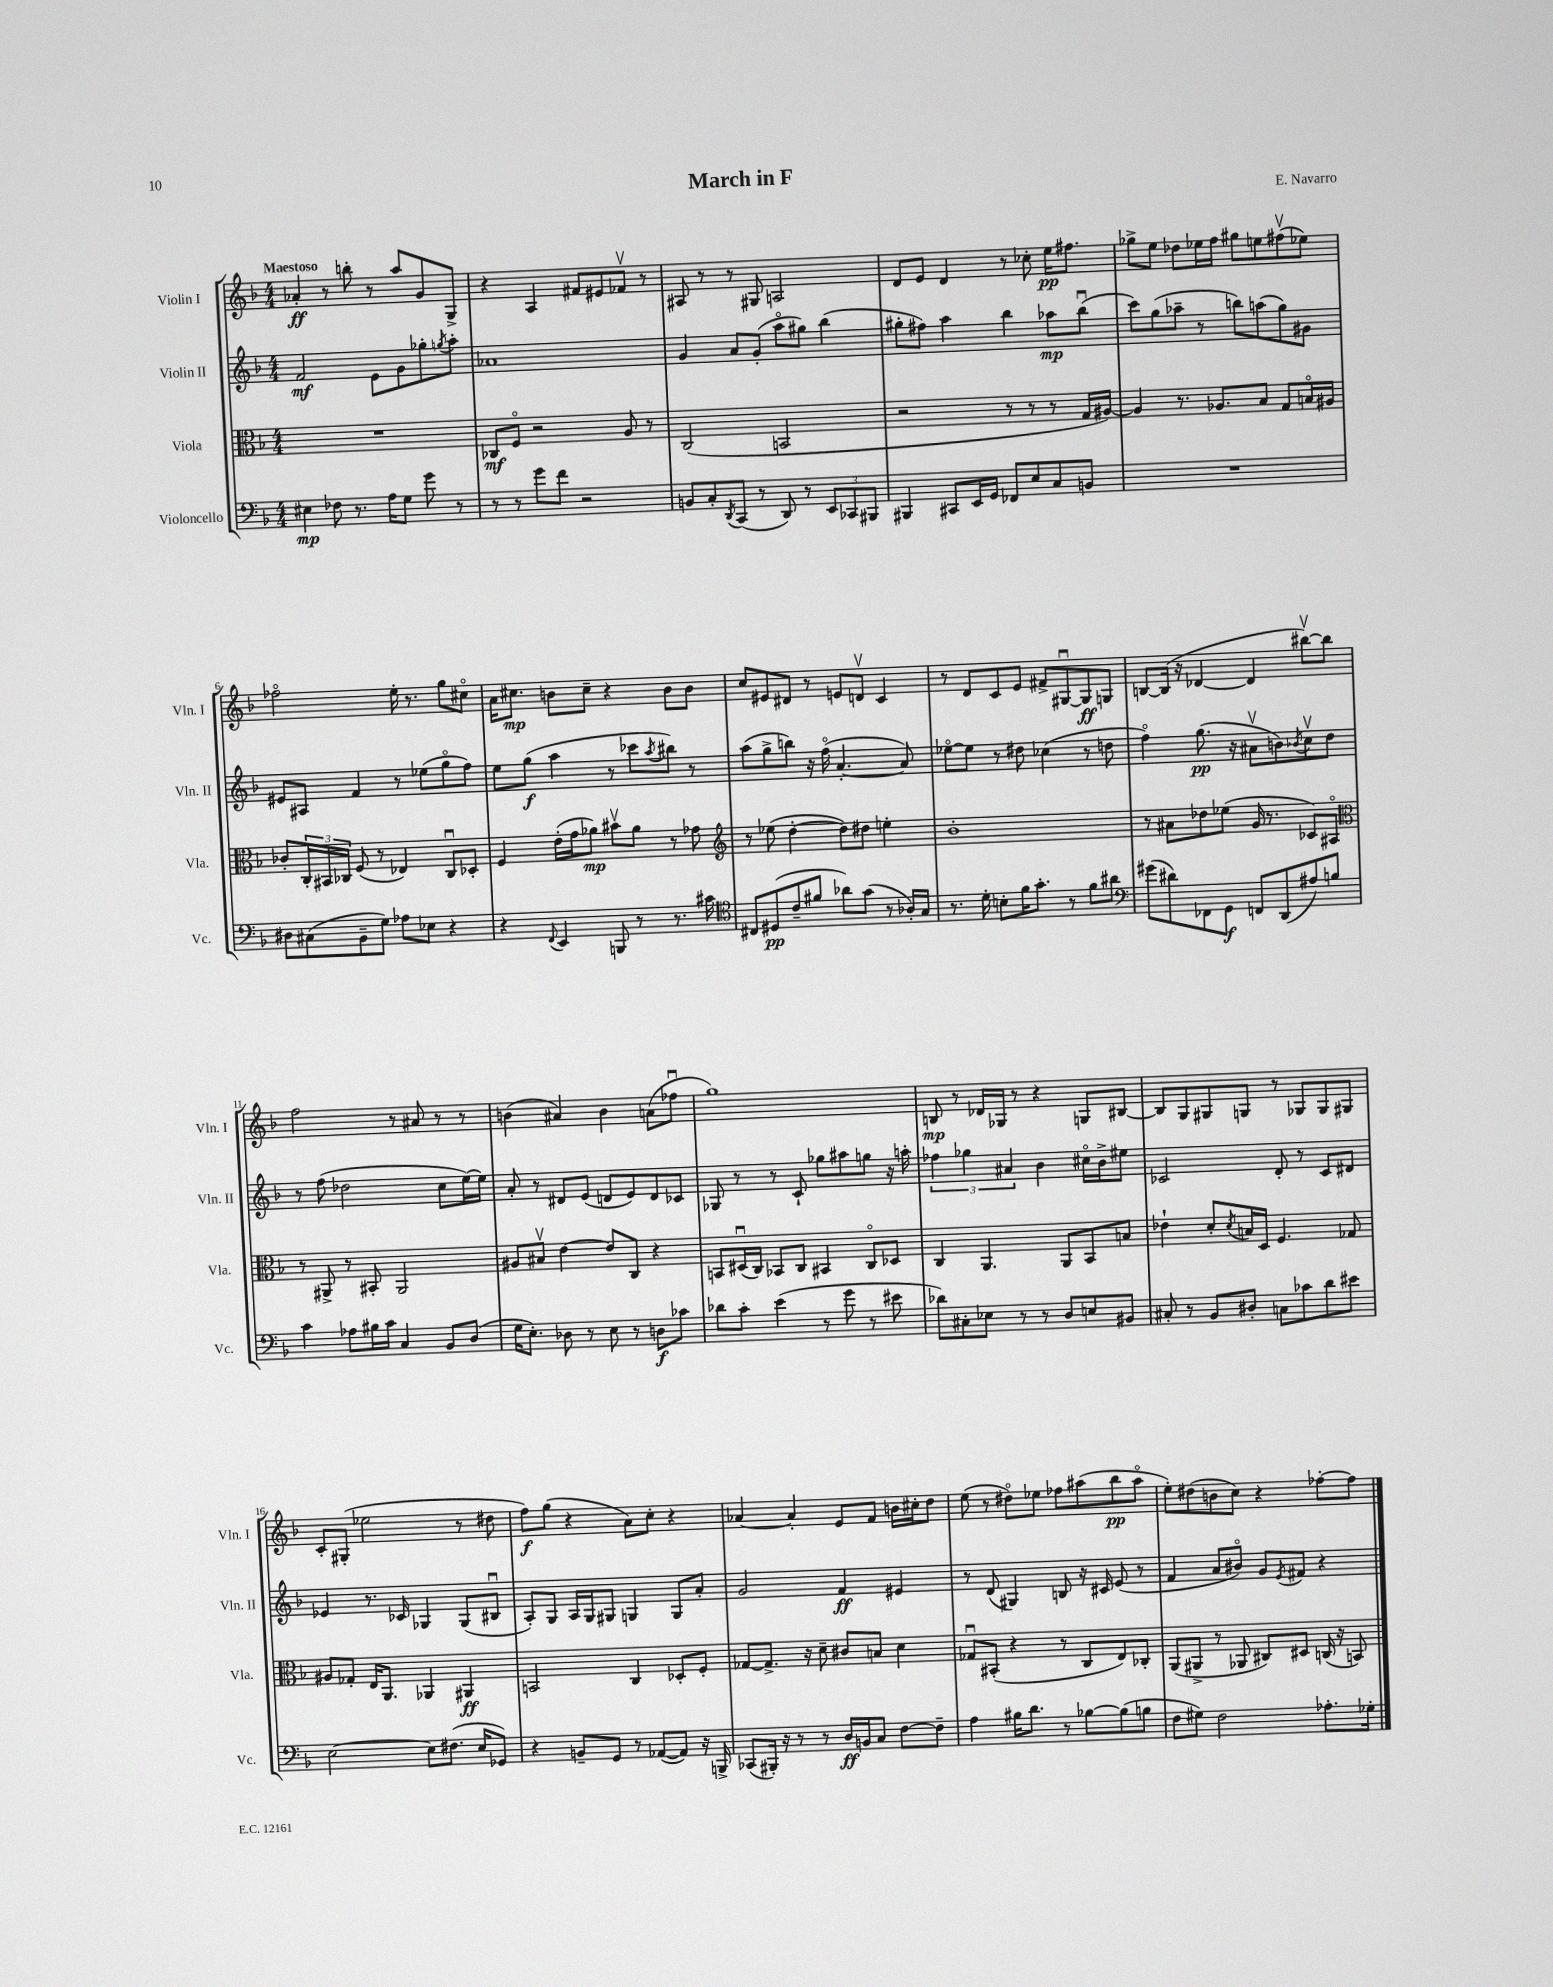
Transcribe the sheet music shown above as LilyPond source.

\header { title = "March in F" composer = "E. Navarro" }
<<
\new StaffGroup <<
\new Staff = "s0" \with { instrumentName = "Violin I" shortInstrumentName = "Vln. I" } {
    \clef treble \key f \major \numericTimeSignature \time 4/4 \tempo "Maestoso"
    aes'4-.\ff r8 b''8-. r8 a''8 g'8 g8-> |
    r4 a4 fis'8 eis'8 fes'8\upbow r8 |
    ais8 r8 r8 gis8 a2 |
    d'8 e'8 d'4 r8 ces''8-. e''16\pp fis''8. |
    ges''8-> e''8 des''8 ees''16 f''16 gis''8 e''8 fis''8\upbow( ees''8) |
    fes''2\flageolet e''16-. r8. g''8 cis''8\flageolet |
    a'16 cis''8.\mp b'8 cis''8-- r4 b'8 b'8 |
    c''8 eis'8 dis'8 r8 e'8 d'8\upbow c'4 |
    r8 d'8 c'8 e'8 fis'8-> gis8~\downbow gis8\ff g8 |
    b8~ b16( r16 des'4~ des'4 bis''8~\upbow) bis''8 |
    f''2 r8 ais'8 r8 r8 |
    b'4( ais'4) b'4 a'8( fes''8\downbow |
    g''1) |
    b8\mp r8 des'16 ges16 r8 r4 g8 bis8~ |
    bis8 g8 gis8 g8 r8 ges8 ges8 gis8 |
    c'8-. gis8-.( ees''2 r8 dis''8 |
    f''8\f) g''8( r4 a'8) c''8-. r4 |
    aes'4~ aes'4-. e'8 f'8 b'16 cis''16-. d''8 |
    e''8( r8 dis''8\flageolet) ees''8 fes''8 ais''8( bes''8\pp ais''8\flageolet |
    e''8-.) dis''8( b'8 c''8) r4 fes''8~-. fes''8 \bar "|." |
}
\new Staff = "s1" \with { instrumentName = "Violin II" shortInstrumentName = "Vln. II" } {
    \clef treble \key f \major \numericTimeSignature \time 4/4
    f'2\mf e'8 g'8 ges''8-. \acciaccatura { g''8 } a''8-. |
    aes'1 |
    g'4 a'8 g'8-.( a''8\flageolet gis''8) bes''4( |
    gis''8-. fis''8) a''4 bes''4 aes''8\mp bes''8\downbow( |
    c'''8) g''8( aes''8-- r8 b''8) a''8( g''8) gis'8 |
    eis'8 ais8 f'4 r8 ees''8( g''8\flageolet f''8) |
    e''8 g''8\f( a''4 r8 ces'''8 \acciaccatura { a''8 } bis''8) r8 |
    a''8( g''8-> b''8) r16 f''16\flageolet( a'4.~-. a'8) |
    ees''8~\flageolet ees''8 r8 dis''8 ces''4( r8 d''8 |
    f''4\flageolet) g''8.\pp( r16 ais'8\upbow b'8) \acciaccatura { bes'8 } c''8\upbow d''8 |
    r8 f''8( des''2 c''8 e''16~) e''16 |
    a'8-. r8 dis'8 e'8( d'8 e'8) d'8 ces'8 |
    ges8 r8 r8 c'8-! ges''8 ais''8 g''8 r16 a''16-. |
    \tuplet 3/2 { fes''4 ges''4 ais'4 } bes'4 cis''16\flageolet bes'16-> eis''8 |
    ces'2 d'8-. r8 ces'8 dis'8 |
    ees'4 r8. ces'16 ges4 ges8( bis8\downbow |
    a8-.) g8 a16 g16 gis8 g4 g8 a'8-. |
    g'2 f'4\ff eis'4 |
    r8 d'8( gis4) b8 r16 cis'16 e'8( r8 |
    f'4 a'8 bis'8\flageolet) g'8 \acciaccatura { e'8 } fis'8 r4 \bar "|." |
}
\new Staff = "s2" \with { instrumentName = "Viola" shortInstrumentName = "Vla." } {
    \clef alto \key f \major \numericTimeSignature \time 4/4
    R1 |
    ces8\mf f8\flageolet r2 a8 r8 |
    c2( b,2 |
    r2 r8 r8 r8 g16 ais16~) |
    ais4 r8. aes8. bes8 g8 b16\flageolet ais16 |
    ces'8-. \tuplet 3/2 { c16-. bis,16 ces16 } f8( r8 ees4) ces8\downbow des8-. |
    f4 e'16-.( g'16 aes'8\mp) bis'8\upbow aes'8 r8 ges'8 |
    \clef treble r8 ees''8( d''4~-. d''8) dis''8 e''4-. |
    bes'1-. |
    r8 ais'8 des''8 ees''8( g'16 r8. ces'8) ais8\flageolet |
    \clef alto r8 ais,8-> r8 bis,8-. ais,2 |
    ais8 bis8\upbow e'4~ e'8 c8 r4 |
    b,8 dis16\downbow( c16) bes,8 c8 bis,4 c8\flageolet des8 |
    c4 a,4. a,8 bes,8 b8 |
    ees'4-! d'8-. \acciaccatura { d'8 } b16 d16 f4. ges8 |
    ais8 ges8-. e16 a,8. aes,4 ais,4\ff |
    b,2 c4 des8-. f8-. |
    ges8~ ges8.-> r16 d'8-- cis'8 b8 d'4 |
    ges8\downbow bis,8-.( r4 r8 c8 e8) ces8-. |
    a,8( ais,8-> r8 aes,8 cis8) dis8 c16( r16 b,8) \bar "|." |
}
\new Staff = "s3" \with { instrumentName = "Violoncello" shortInstrumentName = "Vc." } {
    \clef bass \key f \major \numericTimeSignature \time 4/4
    eis4\mp fes8 r8. a16 g8 g'8 r8 |
    r8 r8 g'8 f'8 r2 |
    b,8 c8-. \acciaccatura { d,8 } c,8( r8 d,8) r8 \tuplet 3/2 { e,8 ces,8 bis,,8 } |
    bis,,4 cis,8 e,16 g,16 fes,8 e8 c8 b,8 |
    R1 |
    dis8 cis8( bes,8-- g8) aes8 ees8 r4 |
    r4 \appoggiatura { f,8 } e,4 b,,8 r8 r8. cis'16 |
    \clef tenor cis8 dis8\pp( c'8-- fis'8 aes'8) g'8( r8 aes16-.) g16 |
    r8. d'16-. b8-. f'16 g'8.-. r8 f'8 ais'8 |
    \clef bass gis'8( dis'8) fes,8 g,8\f f,8 d,8( ais8) b8 |
    c'4 aes8 bis16 c'16 c4 bes,8 d8( |
    g16 e8.-.) des8 r8 e8 r8 d8\f ces'8 |
    des'8 c'8-. e'4( r8 g'8 r8 eis'8 |
    des'8) cis8-. ees8 r8 r8 d8 e8 bis,8 |
    cis8-. r8 bes,8 dis8-. c8 ces'8 d'8 eis'8 |
    e2~ e8 fis8.( e16 ges,8) |
    r4 b,8-- g,8 r8 aes,8~( aes,8) r16 b,,16-> |
    ces,8( bis,,16-.) r16 r8 r8 d16\ff b,16 c8 f8~ f8-- |
    a4 bis16 d'8. r8 bes8~ bes8( b8 |
    f8 gis8) f2 aes8.-. ges16-. \bar "|." |
}
>>
>>
